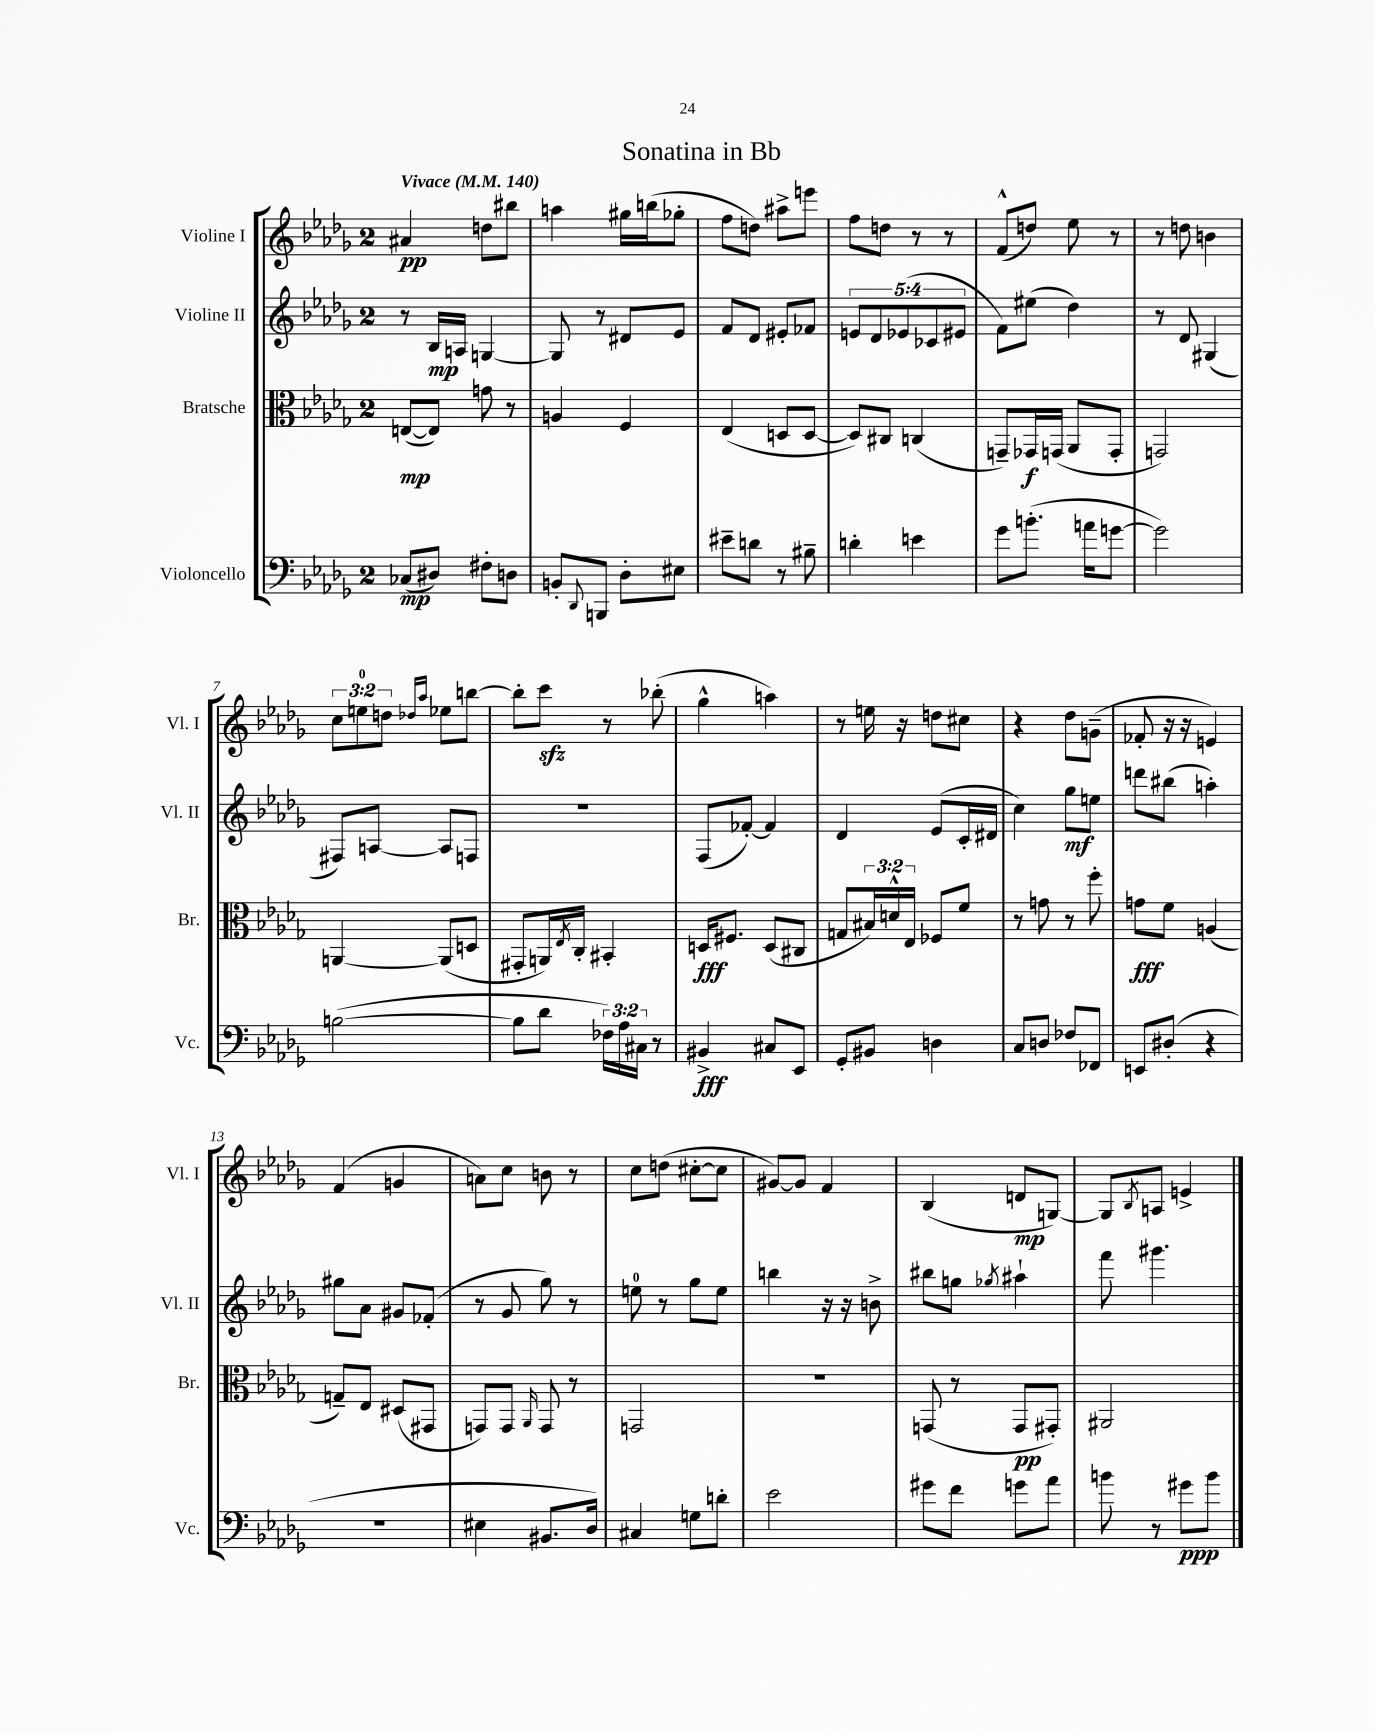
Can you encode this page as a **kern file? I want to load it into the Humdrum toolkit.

**kern	**dynam	**kern	**dynam	**kern	**dynam	**kern	**dynam
*part4	*part4	*part3	*part3	*part2	*part2	*part1	*part1
*staff4	*staff4	*staff3	*staff3	*staff2	*staff2	*staff1	*staff1
*I"Violoncello	*	*I"Bratsche	*	*I"Violine II	*	*I"Violine I	*
*I'Vc.	*	*I'Br.	*	*I'Vl. II	*	*I'Vl. I	*
*clefF4	*	*clefC3	*	*clefG2	*	*clefG2	*
*k[b-e-a-d-g-]	*	*k[b-e-a-d-g-]	*	*k[b-e-a-d-g-]	*	*k[b-e-a-d-g-]	*
*M2/4	*	*M2/4	*	*M2/4	*	*M2/4	*
*MM140	*	*MM140	*	*MM140	*	*MM140	*
=1	=1	=1	=1	=1	=1	=1	=1
!	!	!	!	!	!	!LO:TX:a:B:t=Vivace	!
(8C-X/L	mp	([8En/L	mp	8r	.	4a#X/	pp
8D#X/J)	.	8E/J])	.	16B-/LL	mp	.	.
.	.	.	.	16An/JJ	.	.	.
8F#X'\L	.	8gn\	.	[4Gn/	.	8ddn\L	.
8Dn\J	.	8r	.	.	.	8bb#X\J	.
=2	=2	=2	=2	=2	=2	=2	=2
8BBn'/L	.	4An/	.	8G/]	.	4aan\	.
8qqDD-/	.	.	.	.	.	.	.
8BBBn/J	.	.	.	8r	.	.	.
8D-'\L	.	4F/	.	8d#X/L	.	16gg#X\LL	.
.	.	.	.	.	.	(16bbn\J	.
8E#X\J	.	.	.	8e-/J	.	8gg-X'\J	.
=3	=3	=3	=3	=3	=3	=3	=3
8e#X~\L	.	(4E-/	.	8f/L	.	8ff\L	.
8dn\J	.	.	.	8d-/J	.	8ddn\J)	.
8r	.	8Dn/L	.	8e#X'/L	.	8aa#X^\L	.
8B#X~\	.	[8D/J	.	8f-X/J	.	8eeen\J	.
=4	=4	=4	=4	=4	=4	=4	=4
4dn'\	.	8D/L])	.	10en/L	.	8ff\L	.
.	.	.	.	10d-/	.	.	.
.	.	8C#X/J	.	.	.	8ddn\J	.
.	.	.	.	(10e-X/	.	.	.
4en\	.	(4Cn/	.	.	.	8r	.
.	.	.	.	10c-X/	.	.	.
.	.	.	.	.	.	8r	.
.	.	.	.	10e#X/J	.	.	.
=5	=5	=5	=5	=5	=5	=5	=5
8g-\L	.	8GGn~/L)	.	8f\L)	.	(8f^^/L	.
(8.bn'\J	.	16GG-X/L	f	(8ee#X\J	.	8ddn/J)	.
.	.	(16GGn/JJ	.	.	.	.	.
.	.	8AA-/L	.	4dd-\)	.	8ee-\	.
16an\KL	.	.	.	.	.	.	.
[8gn\J	.	8GG'/J	.	.	.	8r	.
=6	=6	=6	=6	=6	=6	=6	=6
2g\])	.	2GGn/)	.	8r	.	8r	.
.	.	.	.	8d-/	.	8ddn\	.
.	.	.	.	(4G#X/	.	4bn\	.
!!LO:LB:g=z
=7	=7	=7	=7	=7	=7	=7	=7
([2Bn\	.	[4AAn/	.	8F#X/L)	.	12cc\L	.
.	.	.	.	.	.	12een\	.
.	.	.	.	[8An/J	.	.	.
.	.	.	.	.	.	12ddn\J	.
.	.	.	.	.	.	16qqdd-X/LL	.
.	.	.	.	.	.	16qqaa-/JJ	.
.	.	(8AA/L]	.	8A/L]	.	8ee-X\L	.
.	.	8Dn/J	.	8Fn/J	.	[8bbn\J	.
=8	=8	=8	=8	=8	=8	=8	=8
8B\L]	.	8GG#X'/L	.	2r	.	8bb'\L]	.
8d-\J	.	16AAn/L)	.	.	.	8ccczz\J	.
.	.	8qE-/	.	.	.	.	.
.	.	16C'/JJ	.	.	.	.	.
24F-X\LL)	.	4BB#X'/	.	.	.	8r	.
24A-\	.	.	.	.	.	.	.
24C#X\JJ	.	.	.	.	.	.	.
8r	.	.	.	.	.	(8bb-X'\	.
=9	=9	=9	=9	=9	=9	=9	=9
4BB#X^/	fff	16Dn/KL	fff	(8F/L	.	4gg-^^\	.
.	.	8.F#X/J	.	.	.	.	.
.	.	.	.	[8f-X'/J)	.	.	.
8C#X/L	.	(8D/L	.	4f-/]	.	4aan\)	.
8EE-/J	.	8C#X/J	.	.	.	.	.
=10	=10	=10	=10	=10	=10	=10	=10
8GG-'/L	.	8Gn/L	.	4d-/	.	8r	.
8BB#X/J	.	24B#X/L)	.	.	.	16een\	.
.	.	24dn^^/	.	.	.	.	.
.	.	.	.	.	.	16r	.
.	.	24E-/JJ	.	.	.	.	.
4Dn\	.	8F-X/L	.	(8e-/L	.	8ddn\L	.
.	.	8f/J	.	16c'/L	.	8cc#X\J	.
.	.	.	.	16d#X/JJ	.	.	.
=11	=11	=11	=11	=11	=11	=11	=11
8C/L	.	8r	.	4cc\)	.	4r	.
8Dn/J	.	8gn\	.	.	.	.	.
8F-X/L	.	8r	.	8gg-\L	mf	8dd-\L	.
8FF-X/J	.	8ff'\	.	8een\J	.	(8gn~\J	.
=12	=12	=12	=12	=12	=12	=12	=12
8EEn/L	.	8gn\L	fff	8dddn\L	.	8f-X'/	.
(8D#X'/J	.	8f\J	.	(8bb#X\J	.	16r	.
.	.	.	.	.	.	16r	.
4r	.	(4An/	.	4aan'\)	.	4en/)	.
!!LO:LB:g=z
=13	=13	=13	=13	=13	=13	=13	=13
2r	.	8Gn~/L)	.	8gg#X\L	.	(4f/	.
.	.	8E-/J	.	8a-\J	.	.	.
.	.	(8D#X/L	.	8g#X/L	.	4gn/	.
.	.	8GG#X/J	.	(8f-X'/J	.	.	.
=14	=14	=14	=14	=14	=14	=14	=14
4E#X\	.	8GGn/L)	.	8r	.	8an\L)	.
.	.	8GG/J	.	8g-/	.	8cc\J	.
.	.	16qqAA-/	.	.	.	.	.
8.BB#X/L	.	8GG/	.	8gg-\)	.	8bn\	.
.	.	8r	.	8r	.	8r	.
16D-/Jk)	.	.	.	.	.	.	.
=15	=15	=15	=15	=15	=15	=15	=15
4C#X/	.	2GGn/	.	8een\	.	8cc\L	.
.	.	.	.	8r	.	(8ddn\J	.
8Gn\L	.	.	.	8gg-\L	.	[8cc#X'\L	.
8dn'\J	.	.	.	8ee\J	.	8cc#\J]	.
=16	=16	=16	=16	=16	=16	=16	=16
2e-\	.	2r	.	4bbn\	.	[8g#X/L)	.
.	.	.	.	.	.	8g#/J]	.
.	.	.	.	16r	.	4f/	.
.	.	.	.	16r	.	.	.
.	.	.	.	8bn^\	.	.	.
=17	=17	=17	=17	=17	=17	=17	=17
8g#X\L	.	(8GGn/	.	8bb#X\L	.	(4B-/	.
8f\J	.	8r	.	8ggn\J	.	.	.
.	.	.	.	8qgg-X/	.	.	.
8gn\L	.	8GG/L	pp	4aa#X`\	.	8dn/L	mp
8a-\J	.	8GG#X'/J)	.	.	.	[8Gn/J)	.
=18	=18	=18	=18	=18	=18	=18	=18
8bn\	.	2AA#X/	.	8fff\	.	8G/L]	.
.	.	.	.	.	.	8qB-/	.
8r	.	.	.	4.ggg#X\	.	8An/J	.
8g#X\L	ppp	.	.	.	.	4en^/	.
8b\J	.	.	.	.	.	.	.
==	==	==	==	==	==	==	==
*-	*-	*-	*-	*-	*-	*-	*-
